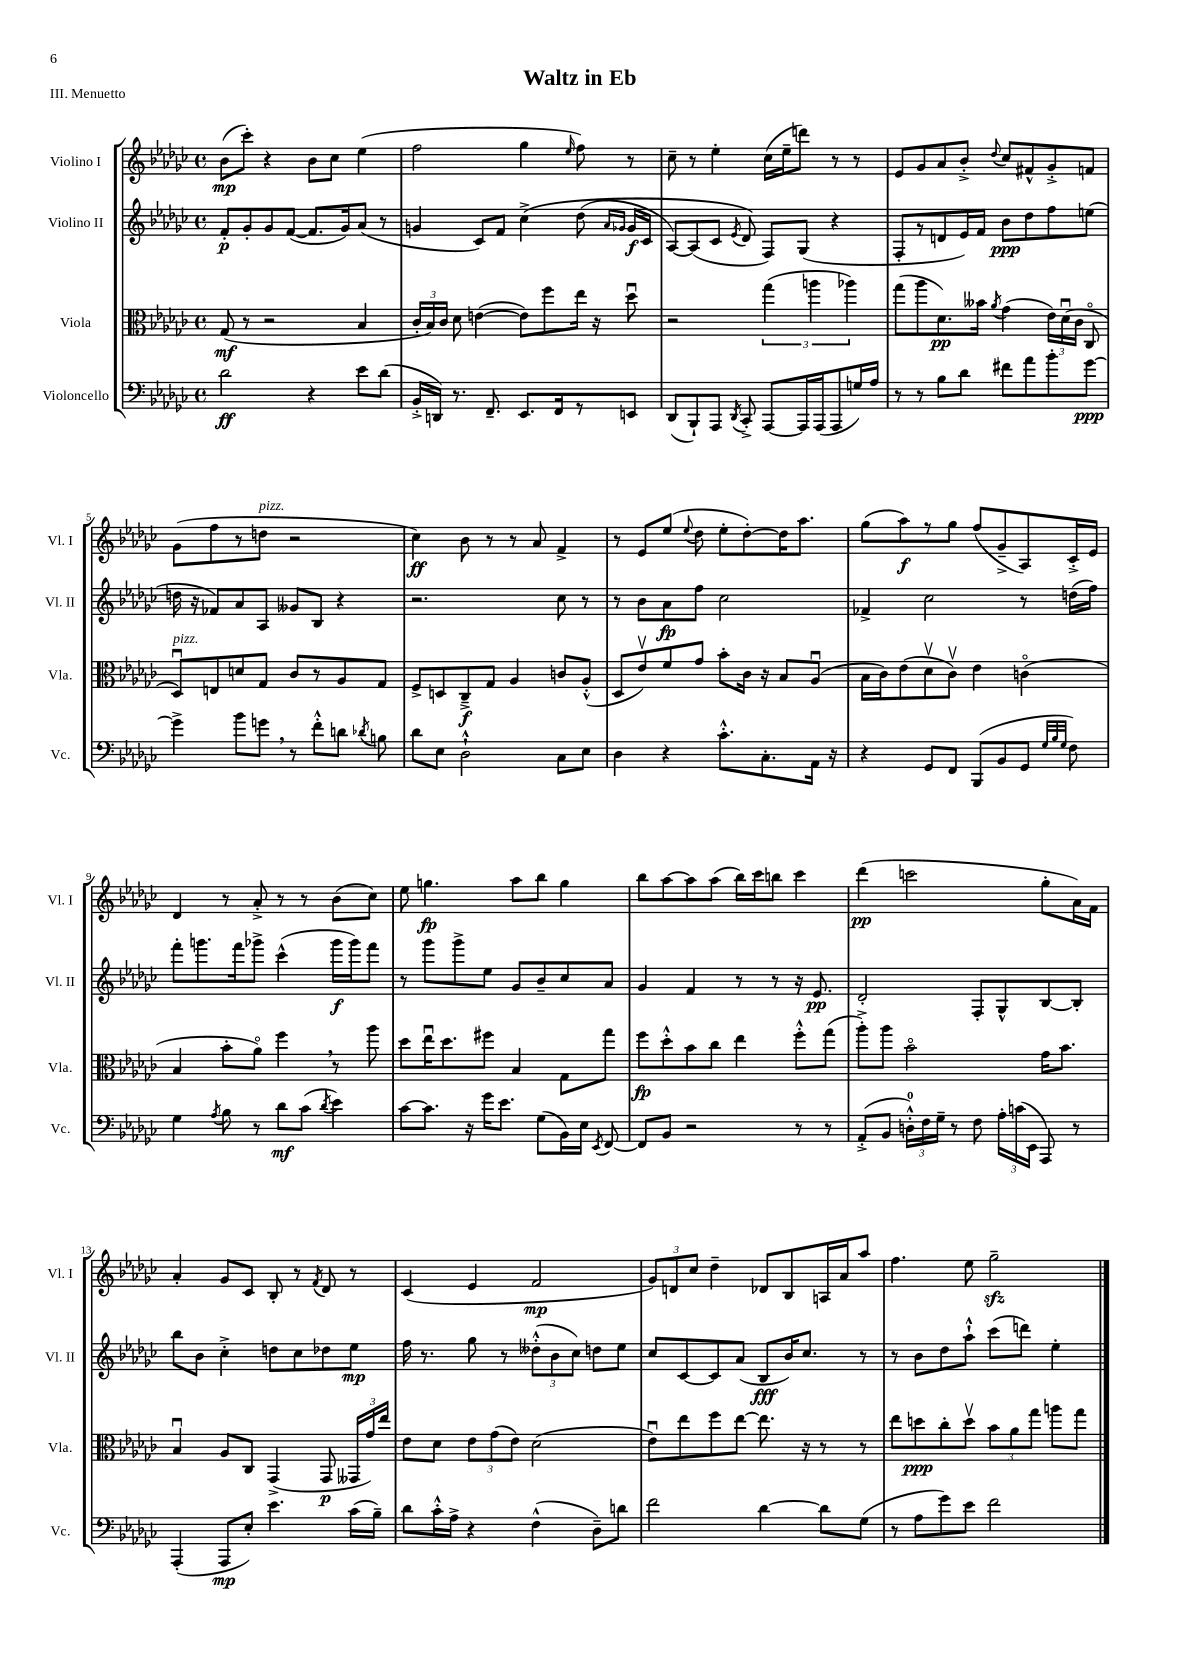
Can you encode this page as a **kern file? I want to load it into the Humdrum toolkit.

**kern	**kern	**kern	**kern
*staff4	*staff3	*staff2	*staff1
*clefF4	*clefC3	*clefG2	*clefG2
*k[b-e-a-d-g-c-]	*k[b-e-a-d-g-c-]	*k[b-e-a-d-g-c-]	*k[b-e-a-d-g-c-]
*M4/4	*M4/4	*M4/4	*M4/4
*met(c)	*met(c)	*met(c)	*met(c)
2d-	(8G-	8f'	(8b-
.	8r	8g-'	8ccc-')
.	2r	8g-	4r
.	.	([8f	.
4r	.	8.f]	8b-
.	.	.	8cc-
.	.	16g-)	.
8e-	4B-	(8a-	(4ee-
(8d-	.	8r	.
=	=	=	=
16BB-'^	24c-'	4g	2ff
.	24B-)	.	.
16DD)	.	.	.
.	24c-	.	.
8.r	8d-	.	.
.	([4e	8c-)	.
8.FF~	.	.	.
.	.	8f	.
8.EE-	8e])	&(4cc-^	4gg-
.	8ff	.	.
16FF	.	.	.
.	.	.	16qqee-
8r	16ee-	(8dd-	8ff)
.	16r	.	.
.	.	16qqa-	.
.	.	16qqg-	.
8EE	8dd-u	16g-	8r
.	.	16c-	.
=	=	=	=
(8DD-	2r	[8A-)	8cc-~
8BBB-`)	.	(8A-]	8r
8AAA-	.	8c-	4ee-'
8qDD-	.	8qe-	.
8CC-'^	.	8d-&)	.
[8AAA-	(6gg-	8F)	(16cc-
.	.	.	16ee-~
16AAA-]	.	(8G-	8ddd)
.	6aa	.	.
(16AAA-	.	.	.
8AAA-	.	4r	8r
.	6aa-)	.	.
16G)	.	.	8r
16A-	.	.	.
=	=	=	=
8r	(8gg-	8F'	8e-
8r	8aa-	8r	8g-
8B-	8.d-)	8d	8a-
8d-	.	16e-)	8b-'^
.	16b--	16f	.
.	8qa-	.	8qqdd-
8f#	(4g-	8b-	8cc-
8a-	.	8dd-	8f#^^
8b-'	24e-)	8ff	8g-'^
.	(24d-u	.	.
.	24c-	.	.
[8g-	8C-o	(8ee	8f
=	=	=	=
4g-^]	8D-u)	16dd	(8g-
.	.	16r	.
.	8E	8f-)	8ff
8b-	8d	8a-	8r
8g	8G-	8A-	8dd
8r	8c-	8g--	2r
8f'^^	8r	8B-	.
8d	8A-	4r	.
8qd-	.	.	.
8B	8G-	.	.
=	=	=	=
8d-	8F^	2.r	4cc-)
8E-	8D	.	.
2D-`^^	8C-~^	.	8b-
.	8G-	.	8r
.	4A-	.	8r
.	.	.	8a-
8C-	8c	8cc-	4f^
8E-	(8A-'^^	8r	.
=	=	=	=
4D-	8D-	8r	8r
.	8e-v)	8b-	8e-
4r	8f	8a-	(8ee-
.	.	.	8qqee-
.	8g-	8ff	8dd-
8.c-'^^	8b-'	2cc-	8ee-'
.	16c-	.	[8dd-')
8.C-'	16r	.	.
.	8B-	.	16dd-]
.	.	.	8.aa-
16AA-	(8A-u	.	.
16r	.	.	.
=	=	=	=
4r	16B-	4f-^	(8gg-
.	16c-)	.	.
.	(8e-	.	8aa-)
8GG-	8d-v	2cc-	8r
8FF	8c-v)	.	8gg-
(8BBB-	4e-	.	(8ff
8BB-	.	.	8g-~^
8GG-	(4co	8r	8A-)
32qqG-	.	.	.
32qqB-	.	.	.
32qqG-	.	.	.
8F)	.	(16dd	16c-'^
.	.	16ff)	16e-
=	=	=	=
4G-	4B-	8fff'	4d-
.	.	8.ggg	.
8qA-	.	.	.
8B-	8b-'	.	8r
.	.	16fff	.
8r	8a-o)	8ggg-^	8a-'^
8d-	4ff	(4ccc-^^	8r
(8c-	.	.	8r
8qd-	.	.	.
4e-)	8r	16ggg-	(8b-
.	.	16ggg-)	.
.	8aa-	8fff	8cc-)
=	=	=	=
[8c-	8dd-	8r	8ee-
8.c-]	16ee-u	8ggg-	4.gg
.	8.dd-	.	.
.	.	8ggg-^	.
16r	.	.	.
16g-	8ff#	8ee-	.
8.e-	.	.	.
.	4B-	8g-	8aa-
(8G-	.	8b-~	8bb-
16BB-)	8G-	8cc-	4gg
16E-	.	.	.
8qEE-	.	.	.
[8FF	8gg-	8a-	.
=	=	=	=
8FF]	8ff	4g-	8bb-
8BB-	8dd-'^^	.	[8aa-
2r	8b-	4f	8aa-]
.	8cc-	.	(8aa-
.	4ee-	8r	16bb-)
.	.	.	16ccc-
.	.	8r	8bb
8r	8ff'^^	16r	4ccc-
.	.	8.e-	.
8r	(8gg-	.	.
=	=	=	=
(8AA-'^	8aa-'^)	2d-'	(4ddd-
8BB-	8aa-	.	.
24D'^^)	2b-o	.	2ccc
24F	.	.	.
24G-~	.	.	.
8r	.	.	.
8F	.	8F'	.
24A-'	.	8G-^^	.
(24c	.	.	.
24EE-	.	.	.
8AAA-)	16g-	[8B-	8gg-'
.	8.b-	.	.
8r	.	8B-']	16a-)
.	.	.	16f
=	=	=	=
(4AAA-'	4B-u	8bb-	4a-'
.	.	8b-	.
8AAA-	8A-	4cc-'^	8g-
8E-')	8C-	.	8c-
4.e-	(4GG-^	8dd	8B-'
.	.	8cc-	8r
.	.	.	8qf
.	8GG-	8dd-	8d-
(16c-	24GG--	8ee-	8r
.	24g-)	.	.
16B-~)	.	.	.
.	24ee-	.	.
=	=	=	=
8d-	8e-	16ff	(4c-
.	.	8.r	.
16c-'^^	8d-	.	.
16A-^	.	.	.
4r	12e-	8gg-	4e-
.	(12g-	.	.
.	.	8r	.
.	12e-)	.	.
(4F^^	(2d-	(12dd--'^^	2f
.	.	12b-	.
.	.	12cc-)	.
8D-~)	.	8dd	.
8d	.	8ee-	.
=	=	=	=
2f	8e-u)	8cc-	12g-)
.	.	.	12d
.	8ee-	[8c-	.
.	.	.	12cc-
.	8ff	8c-]	4dd-~
.	[8ee-	(8a-	.
[4d-	8.ee-]	8B-	8d-
.	.	16b-)	8B-
.	16r	8.cc-	.
8d-]	8r	.	16A
.	.	.	16a-
(8G-	8r	8r	8aa-
=	=	=	=
8r	8ee-	8r	4.ff
8A-	8dd	8b-	.
8g-)	8cc-'	8dd-	.
8e-	8ddv	8aa-`^^	8ee-
2f	12b-	(8ccc-	2gg-~
.	12a-	.	.
.	.	8ddd)	.
.	12gg-	.	.
.	8aa	4ee-'	.
.	8gg-	.	.
==	==	==	==
*-	*-	*-	*-
